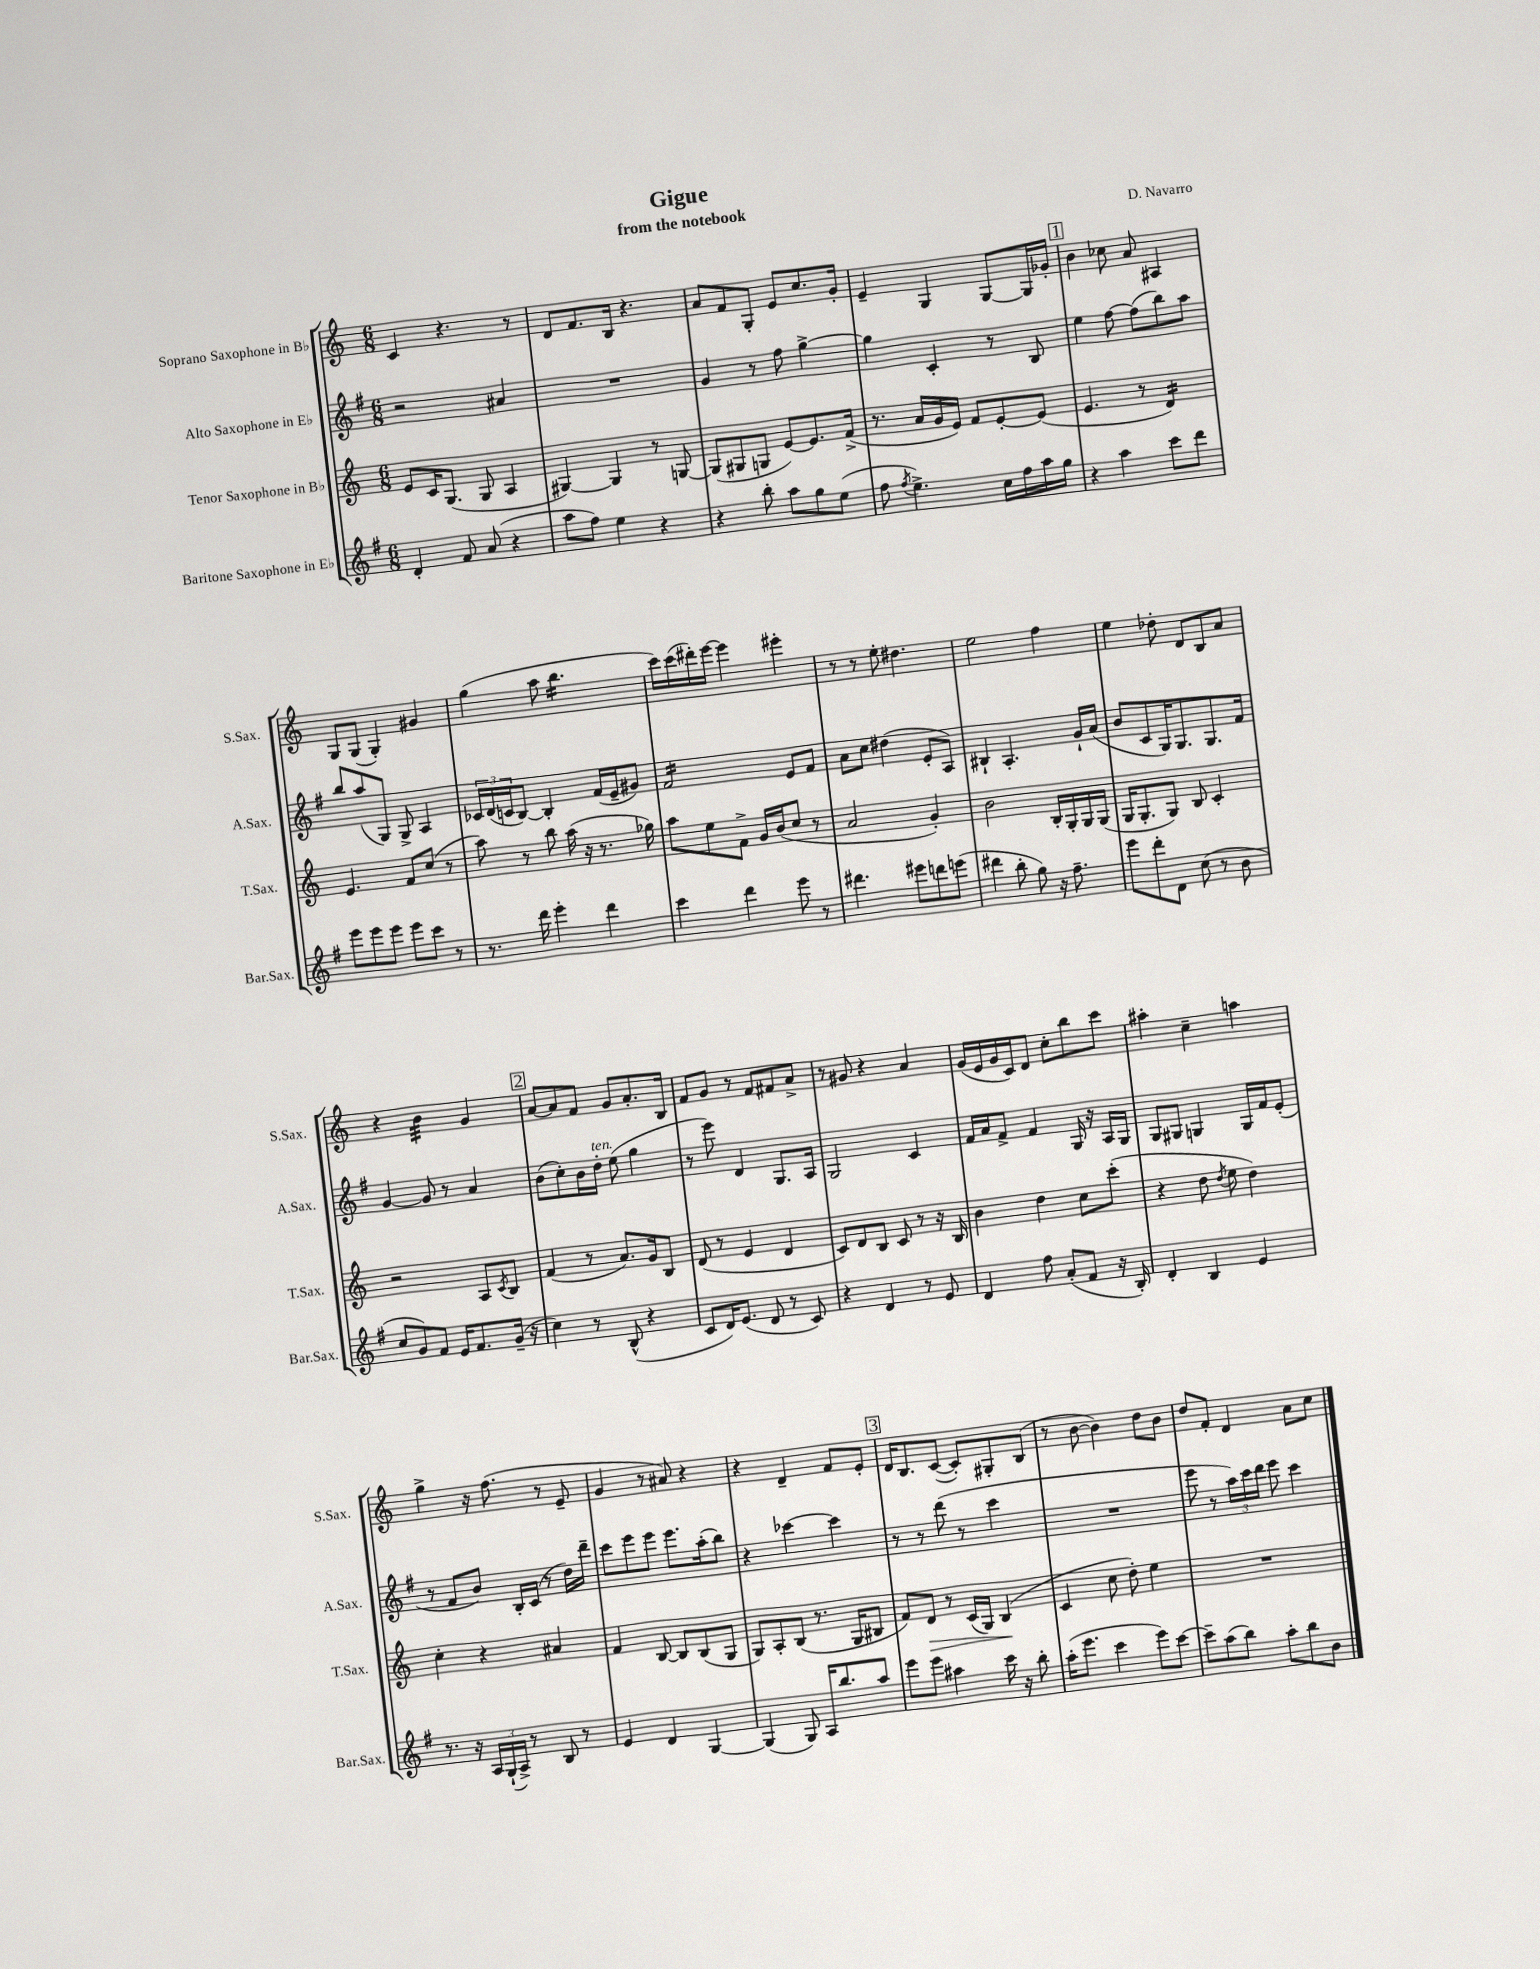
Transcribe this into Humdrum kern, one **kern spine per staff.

**kern	**kern	**kern	**kern
*staff4	*staff3	*staff2	*staff1
*clefG2	*clefG2	*clefG2	*clefG2
*k[f#]	*k[]	*k[f#]	*k[]
*M6/8	*M6/8	*M6/8	*M6/8
4d'/	8e/L	2r	4c/
.	16c/K	.	.
.	(8.G/J	.	.
8f#/	.	.	4.r
(8a/	8G/	.	.
4r	4A/	4a#/	.
.	.	.	8r
=	=	=	=
8aa\L	[4G#/)	2.r	8d/L
8ff#\J)	.	.	8.f/
4ee\	4G#/]	.	.
.	.	.	16B/Jk
.	.	.	4.r
4r	8r	.	.
.	[8G/	.	.
=	=	=	=
4r	(8G/]L	4g/	8a/L
.	8G#/	.	8f/
8bb'\	8G/J	8r	8G'/J
8aa\L	[8e/L)	8ff#\	8e/L
8gg\	8.e/]	[4gg^\	8.cc/
(8ee\J	.	.	.
.	(16f^/Jk	.	16g'/Jk
=	=	=	=
8ff#\	8.r	4gg\]	4e~/
8qff#/	.	.	.
4.ee^\)	.	.	.
.	16a/LL	.	.
.	16g/	4c'/	4G/
.	16e/JJ)	.	.
.	8f/L	.	.
16cc\LL	[8e'/	8r	[8G/L
16ff#\	.	.	.
16aa\	(8e/]J	8B/	16G/]L
16gg\JJ	.	.	16g-'/JJ
=	=	=	=
4r	4.e/	4ee\	4b\
4aa\	.	[8ff#\	8cc-\
.	8r	(8ff#\]L	8a/
8ccc\L	4d/)	8bb\)	4A#/
8ddd\J	.	8aa\J	.
=	=	=	=
8eee\L	4.e/	8bb/L	8G/L
8eee\	.	(8aa/	(8G/J
8eee\J	.	8G/J)	4G'/)
8eee\L	8f/L	8G^/	.
8ccc\J	(8cc/J	4A/	4g#/
8r	8r	.	.
=	=	=	=
8.r	8aa\)	24c-/LL	(4gg\
.	.	(24d/	.
.	.	24c/J	.
.	8r	[8B/J)	.
16ddd\	.	.	.
4eee'\	8bb\	4B'/]	8aa\
.	(16aa\	.	4.bb\
.	16r	.	.
4ddd\	8.r	(16f#/LL	.
.	.	16e~/J	.
.	.	8g#/J)	.
.	16gg-\)	.	.
=	=	=	=
4ccc\	8aa\L	2f#/	16ccc\LL)
.	.	.	(16ccc\
.	8ee\	.	16ddd#'\)
.	.	.	[16eee\JJ
4ddd\	8f^\J	.	4eee\]
.	16g/LL	.	.
.	(16b/J	.	.
8eee\	8cc/J	8e/L	4eee#'\
8r	8r	8f#/J	.
=	=	=	=
4.ddd#\	2a/	8a\L	8r
.	.	8cc\J	8r
.	.	(4dd#\	8ee'\
8eee#\L	.	.	4.dd#\
8ddd\	4g'/)	8e'/L	.
(8eee\J	.	8A/J)	.
=	=	=	=
4ddd#\	2b\	4B#`/	2ee\
8bb'\	.	4.A'/	.
8gg\)	.	.	.
16r	16B'/LL	.	4ff\
8.ff#~\	16G'/	.	.
.	16G/	16g`/LL	.
.	(16G/JJ	(16a/JJ	.
=	=	=	=
8eee\L	16G/LK	8b/L	4ee\
.	8.G'/	.	.
8ddd'\	.	8c/	.
8d\J	8G/J)	16G/K)	8dd-'\
.	.	8.G/	.
(8cc\	8B/	.	8d/L
8r	4c'/	8.G/	8B/
8b\	.	.	8a/J
.	.	16f#/Jk	.
=	=	=	=
8cc/L	2r	[4g/	4r
8g/)	.	.	.
8f#/J	.	8g/]	4b\
16e/LK	.	8r	.
8.f#/	.	.	.
.	8A/L	4a/	4g/
.	8qc/	.	.
(16g~/Jk	8B/J	.	.
16r	.	.	.
=	=	=	=
4cc\)	(4f/	(8b\L	[8a/L
.	.	8cc'\)	8a/]
8r	8r	16b\L	8f/J
.	.	16dd'\JJ	.
(8B^^/	8.a/L)	(8ee\	8g/L
4r	.	4gg\	8.a'/
.	16g/k	.	.
.	8B/J	.	.
.	.	.	16B/Jk
=	=	=	=
8c/L	(8d/	8r	8f/L
16d/K)	8r	8eee\)	8g/J
(8.e/J	.	.	.
.	4e/	4d/	8r
8d/	.	.	8f/L
8r	4d/	8.G/L	8f#/
8c/)	.	.	8a^/J
.	.	16A/Jk	.
=	=	=	=
4r	8c/L)	2G/	8r
.	8d/	.	8g#/
4d/	8B/J	.	4r
.	8c/	.	.
8r	8r	4c/	4a/
8e/	16r	.	.
.	16B/	.	.
=	=	=	=
4d/	4b\	16f#/LL	(16g/LL
.	.	16a/J	16e/
.	.	8f#^/J	16g/
.	.	.	16c/J)
8ff#\	4dd\	4f#/	8d/J
(8a'/L	.	.	8cc'\L
8f#/J	8cc\L	16G/	8bb\
.	.	16r	.
16r	(8ccc'\J	16A/LL	8ccc\J
16B'/)	.	16G/JJ	.
=	=	=	=
4d'/	4r	8G/L	4aa#'\
.	.	8G#/J	.
4B/	8dd\	4G/	4cc~\
.	8qdd/	.	.
.	8ee\	.	.
4e/	4dd\)	16G/LL	4aa\
.	.	16f#/J	.
.	.	(8e'/J	.
=	=	=	=
8.r	4cc'\	8r	4gg^\
.	.	8f#/L	.
16r	.	.	.
24A/LL	4r	8b/J)	16r
(24G`/	.	.	.
.	.	.	(8.ff\
24A^/JJ)	.	.	.
8r	.	16B'/LL	.
.	.	(16c/JJ	.
8B/	4a#/	8r	8r
8r	.	16dd\LL)	8e~/
.	.	16ddd~\JJ	.
=	=	=	=
4e/	4f/	8ccc\L	4g/
.	.	8eee\	.
4d/	[8B/	8eee\J	8r
.	8B/]L	8.eee\L	8a#/)
[4G/	(8B/	.	4r
.	.	(16aa'\k	.
.	8G/J	8bb\J)	.
=	=	=	=
(4G/]	8G/L)	4r	4r
.	8A'/	.	.
8G/)	(8B/J	[4ccc-\	4d~/
16A/LK	8.r	.	.
8.bb/	.	.	.
.	.	4ccc-\]	8f/L
.	16G/LK	.	.
8aa/J	8B#/J	.	8e'/J
=	=	=	=
8eee\L	8f/L)	8r	16d/LK
.	.	.	8.B/
8eee\J	8d/J	8r	.
4aa#\	8r	(8ddd\	([8c/J
.	(16c/LL	8r	8c'/]L)
.	16G/JJ)	.	.
16ccc\	(4B/	4ccc\	8G#'/
16r	.	.	.
8bb'\	.	.	(8B/J
=	=	=	=
(16aa'\LK	4c/	2.r	8r
8.eee\J	.	.	.
.	.	.	[8b\
4ccc\	8cc\	.	4b\])
.	8dd'\)	.	.
8eee\L)	4ee\	.	8dd\L
[8ccc\J	.	.	8b\J
=	=	=	=
8ccc~\]L	2.r	8eee\	8dd/L
(8aa\	.	8r	8f'/J
8bb\J)	.	24aa\LL)	4d/
.	.	24ccc\	.
.	.	24ddd\JJ	.
8aa'\L	.	8eee\	.
8bb\	.	4ccc\	8a\L
8b\J	.	.	8cc\J
==	==	==	==
*-	*-	*-	*-
